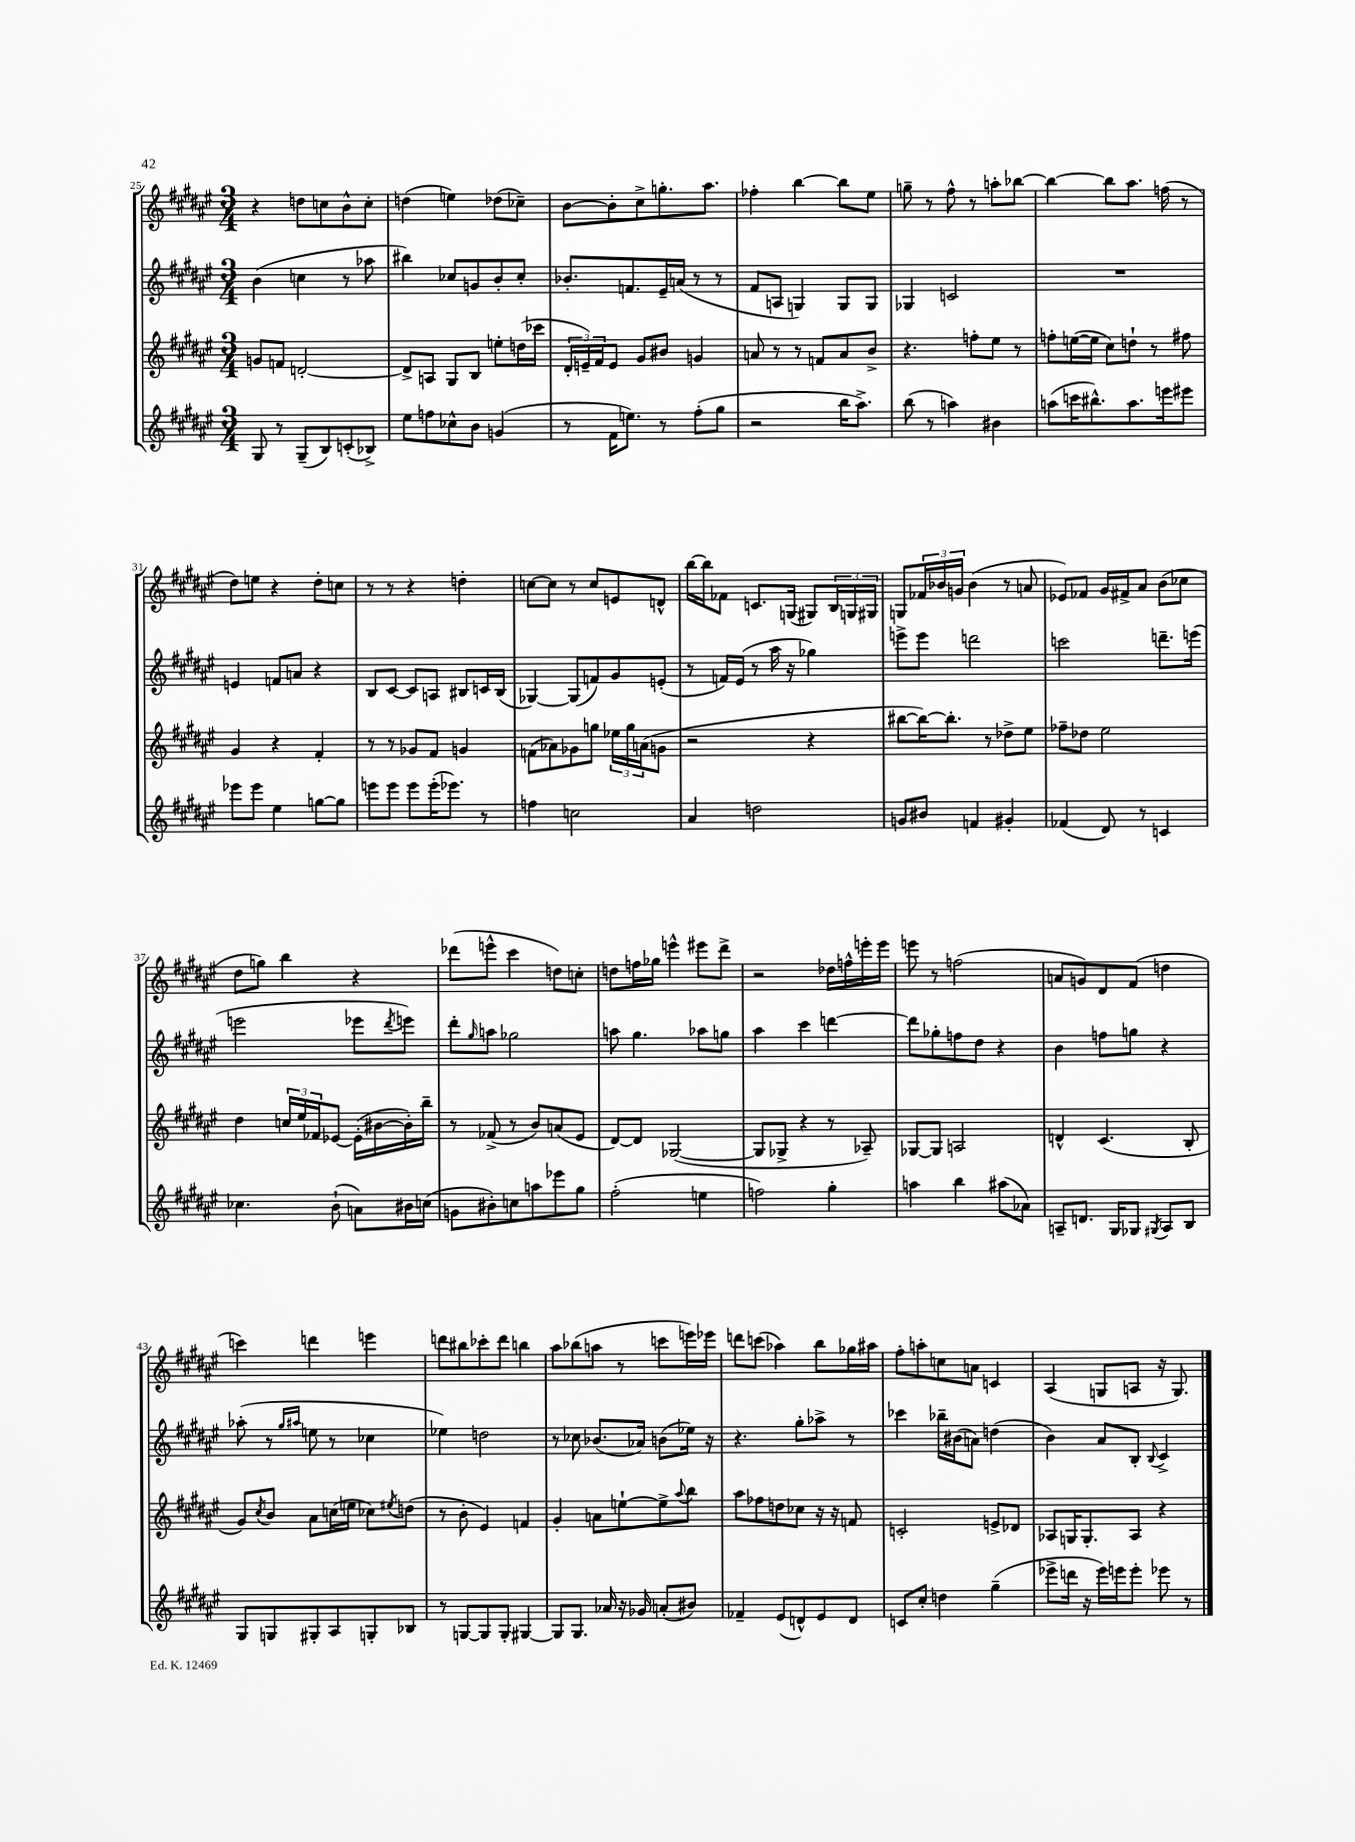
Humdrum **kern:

**kern	**kern	**kern	**kern
*staff4	*staff3	*staff2	*staff1
*clefG2	*clefG2	*clefG2	*clefG2
*k[f#c#g#d#a#e#]	*k[f#c#g#d#a#e#]	*k[f#c#g#d#a#e#]	*k[f#c#g#d#a#e#]
*M3/4	*M3/4	*M3/4	*M3/4
8G#/	8g/L	(4b\	4r
8r	8f/J	.	.
(8G#~/L	[2d'/	4cc\	8dd\L
8B/)	.	.	8cc\
(8c'/	.	8r	8b^^\
8B-^/J)	.	8aa-\	8cc'\J
=	=	=	=
8ee#\L	8d^/]L	4bb#\)	(4dd\
8ff\	8A/J	.	.
8cc-^^\	8G#/L	8cc-/L	4ee\)
8b\J	8B/J	8g/	.
(4g/	8ee'\L	8b'/	(8dd-\L
.	(16dd\L	8cc-'/J	8cc-~\J)
.	16ccc-\JJ	.	.
=	=	=	=
8r	24d#'/LL	8.b-'/L	[8b\L
.	24e~/)	.	.
.	24f#/J	.	.
16f#\LK	8e/J	.	8b'\]
8.ee\J)	.	8.f/	.
.	8g#/L	.	8cc#^\
8r	8b#/J	16e#~/L	8.gg'\
.	.	(16a/JJ	.
(8ff#'\L	4g/	8r	.
.	.	.	8.aa#\J
8gg#\J	.	8r	.
=	=	=	=
2r	8a/	8f#/L	4ff-'\
.	8r	8A/J	.
.	8r	4G/)	[4bb\
.	8f/L	.	.
16bb\LK	8a/	8G/L	8bb\]L
8.aa#^\J)	.	.	.
.	8b^/J	8G/J	8ee#\J
=	=	=	=
(8bb\	4.r	4G-/	8gg~\
8r	.	.	8r
4aa\)	.	2c/	8ff#^^\
.	8ff'\L	.	8r
4b#\	8ee#\J	.	8aa'\L
.	8r	.	[8bb-\J
=	=	=	=
(8aa\L	8ff'\L	2.r	4bb-\_
16ccc\K	([16ee\L	.	.
8.bb#^^\)	16ee\]JJ	.	.
.	8cc#\L)	.	8bb-\]L
8.aa\	8dd`\J	.	8.aa#\J
.	8r	.	.
16eee\k	.	.	(16ff\
8eee#\J	8ff#\	.	8r
=	=	=	=
8eee-\L	4g#/	4e/	8dd#\L)
8eee-\J	.	.	8ee\J
4ee#\	4r	8f/L	4r
.	.	8a/J	.
[8gg\L	4f#'/	4r	8dd#'\L
8gg\]J	.	.	8cc\J
=	=	=	=
8eee\L	8r	8B/L	8r
8eee\J	8r	[8c#/J	8r
8eee\L	8g-/L	8c#/]L	4r
(16eee'\K	8f#/J	8A/J	.
8.eee-\J)	.	.	.
.	4g/	8B#/L	4dd'\
8r	.	16c/L	.
.	.	(16B#/JJ	.
=	=	=	=
4ff\	(8f\L	[4G-/)	[8cc\L
.	8a-\)	.	8cc\]J
2cc\	8g-\	(8G-/]L	8r
.	8gg\J	8f/)	8cc/L
.	24ee-\LL	8g#/	8e/
.	24gg\	.	.
.	(24a\J	.	.
.	8g\J	(8e'/J	8d^^/J
=	=	=	=
4a#/	2r	8r	[16bb\LL
.	.	.	16bb\]J
.	.	16f/LL)	8f-\J
.	.	(16e#/JJ	.
2dd\	.	8r	8.c/L
.	.	16aa#\	.
.	.	16r	(16G/Jk
.	4r	4gg-\)	8G#/L)
.	.	.	24B/L
.	.	.	24G/
.	.	.	24G#/JJ
=	=	=	=
8g/L	[8bb#\L	8eee^\L	8G/L
8b#/J	16bb#\_K)	8eee\J	24f-/L
.	.	.	24b-/
.	8.bb#'\]J	.	.
.	.	.	24g/JJ
4f/	.	2ddd\	(4b-\
.	8r	.	.
4g#'/	8dd-^\L	.	8r
.	8ee#\J	.	8a/
=	=	=	=
(4f-/	8ff-~\L	2ccc\	8e-/L)
.	8dd-\J	.	8f-/J
8d#/)	2ee#\	.	16g#/LL
.	.	.	16f#^/J
8r	.	.	8a#/J
4c/	.	8.ddd~\L	(8b\L
.	.	.	8cc-\J
.	.	(16eee\Jk	.
=	=	=	=
4.cc-\	4dd#\	2eee\	8dd#\L
.	.	.	8gg\J)
.	24cc/LL	.	4bb\
.	24ee#/	.	.
.	24f-/J	.	.
(8b`\	[8e-/J	.	.
8a\L)	(16e-'\]LL	8eee-\L	4r
.	[16b#\	.	.
.	.	8qddd#/	.
16b#\L	16b#'\])	8eee\J)	.
(16cc\JJ	16bb~\JJ	.	.
=	=	=	=
8g\L	8r	8ddd#'\L	(8ddd-\L
.	.	16qqgg#/	.
8b#'\)	(8f-^/	8aa\J	8eee^^\J
8cc\	8r	2gg-\	4ccc#\
8aa\	8b/L)	.	.
8eee-\	(8a/	.	8dd\L)
8gg#\J	8e#/J	.	8cc'\J
=	=	=	=
(2ff#'\	[8d#/L)	8aa\	8dd\L
.	8d#/]J	4.gg#\	16ff\L
.	.	.	16gg-\JJ
.	([2G-/	.	4eee^^\
4ee\	.	8aa-\L	8eee#\L
.	.	8gg\J	8ddd#^\J
=	=	=	=
2ff\)	8G-/]L	4aa#\	2r
.	8G-^/J	.	.
.	4r	4ccc#\	.
4gg#'\	8r	[4ddd\	16dd-\LL
.	.	.	16ff^^\
.	8A-~/)	.	16eee'\
.	.	.	16eee\JJ
=	=	=	=
4aa\	[8G-/L	8ddd\]L	8eee\
.	8G-/]J	8gg-'\	8r
4bb\	2A/	8ff\	(2ff\
.	.	8dd#\J	.
(8aa#\L	.	4r	.
8a-\J)	.	.	.
=	=	=	=
8A~/L	4d^^/	4b\	8a/L
8.d/J	.	.	8g/)
.	(4.c#/	8ff\L	8d#/
16G#/LK	.	.	.
8G-/J	.	8gg\J	(8f#/J
8qG#/	.	.	.
8A/L	.	4r	4dd\
8B/J	8B'/	.	.
=	=	=	=
8G#/L	8g#/L)	(8aa-'\	4ccc\)
.	8qcc#/	.	.
8G/	8b/J	8r	.
.	.	16qqgg#/LL	.
.	.	16qqaa#/JJ	.
8G#'/	8a#\L	8ee\	4ddd\
8A#/	(16cc\L	8r	.
.	16ee\JJ	.	.
8G'/	8cc-\L)	4cc-\	4eee\
.	8qee#/	.	.
8B-/J	(8dd\J	.	.
=	=	=	=
8r	8r	4ee-\)	8ddd\L
[8G/L	8b'\	.	8bb#\
8G/]	4e#/)	2dd\	8ccc-'\
8G'/J	.	.	8ddd\J
[4G#/	4f/	.	4bb\
=	=	=	=
8G#/]L	4g#'/	8r	8aa#\L
8.G#/J	.	8cc-\	(8bb-\
.	8a\L	(8.b-/L	8aa\J
16a-/	.	.	.
16r	[8ee`\	.	8r
16g-/	.	16a-/Jk)	.
(8a'/L	8ee^\]	(8b\L	8ccc\L
.	8qqaa#/	.	.
8b#/J)	8bb\J	16ee-\Jk)	16eee\L)
.	.	16r	16eee-\JJ
=	=	=	=
4f-~/	8aa#\L	4.r	8ddd\L
.	8ff-\	.	(8ccc\J
(8e#/L	8dd\	.	4aa-\)
8d^^/)	8cc-\J	8gg#'\L	.
8e#/	16r	8aa-^\J	8bb\L
.	16r	.	.
8d/J	8f/	8r	16gg-\L
.	.	.	16aa#\JJ
=	=	=	=
8c/L	2c'/	4ccc-\	8ff#'\L
8cc#'/J	.	.	8aa'\
4dd\	.	16bb-~\LL	8cc\
.	.	(16b#\J	.
.	.	8a\J)	8a\J
(4gg#~\	8e^/L	(4dd\	4c/
.	8d-/J	.	.
=	=	=	=
8eee-^\L	8A-/L	4b\)	(4A#/
16ddd\Jk	16G/K	.	.
16r	8.G'/	.	.
16eee-\LL)	.	8a#/L	8G/L
16eee\J	.	.	.
8eee'\J	8A-/J	8B'/J	8A/J
.	.	8qqB/	.
8eee-\	4r	4c#^/	16r
.	.	.	8.G/)
8r	.	.	.
==	==	==	==
*-	*-	*-	*-
